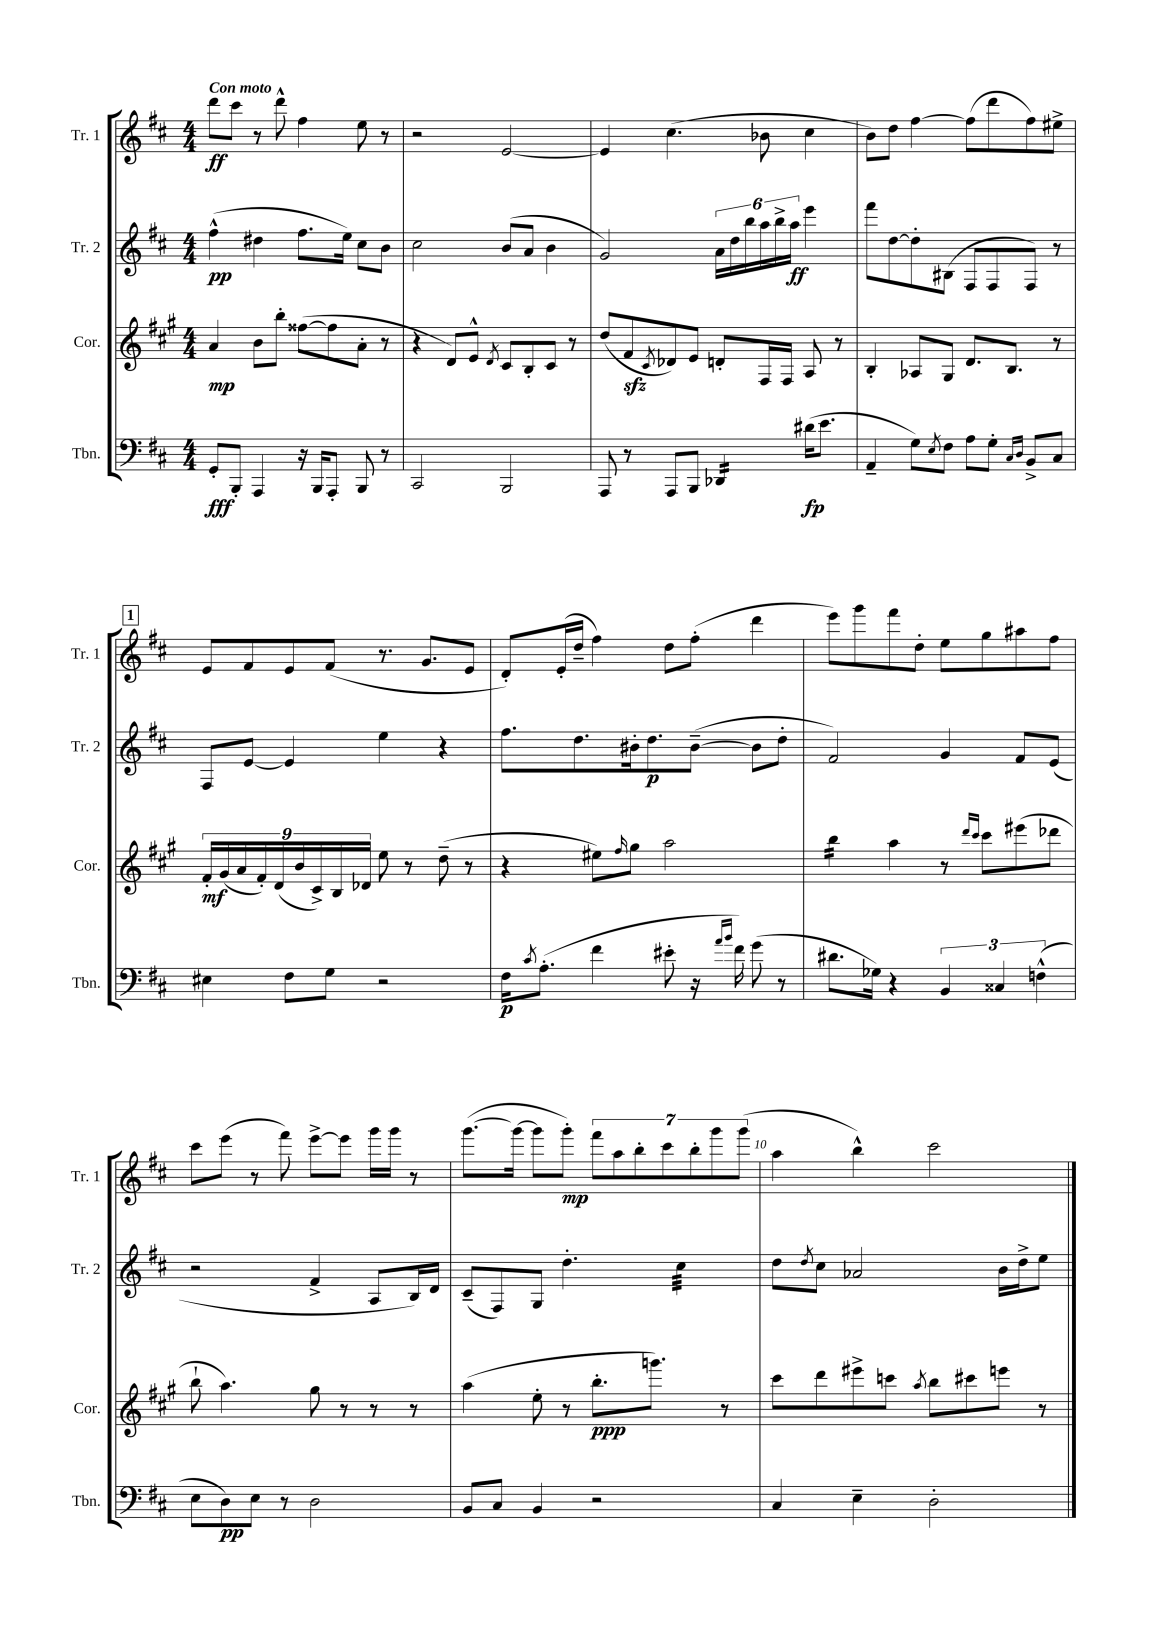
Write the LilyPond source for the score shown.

<<
\new StaffGroup <<
\new Staff = "s0" \with { instrumentName = "Tr. 1" shortInstrumentName = "Tr. 1" } {
    \clef treble \key d \major \numericTimeSignature \time 4/4 \tempo "Con moto"
    d'''8\ff cis'''8 r8 d'''8-^ fis''4 e''8 r8 |
    r2 e'2~ |
    e'4 cis''4.( bes'8 cis''4 |
    b'8) d''8 fis''4~ fis''8( d'''8 fis''8) eis''8-> |
    \mark \markup { \box "1" } e'8 fis'8 e'8 fis'8( r8. g'8. e'8 |
    d'8-.) e'16-.( d''16-- fis''4) d''8 fis''8-.( d'''4 |
    e'''8) g'''8 fis'''8 d''8-. e''8 g''8 ais''8 fis''8 |
    cis'''8 e'''8( r8 fis'''8) e'''8~-> e'''8 g'''16 g'''16 r8 |
    g'''8.~( g'''16~ g'''8 g'''8-.\mp) \tuplet 7/4 { fis'''8 a''8 b''8-. cis'''8 b''8-. g'''8 g'''8( } |
    a''4 b''4-^) cis'''2 \bar "|." |
}
\new Staff = "s1" \with { instrumentName = "Tr. 2" shortInstrumentName = "Tr. 2" } {
    \clef treble \key d \major \numericTimeSignature \time 4/4
    fis''4-^\pp( dis''4 fis''8. e''16) cis''8 b'8 |
    cis''2 b'8( a'8 b'4 |
    g'2) \tuplet 6/4 { a'16 d''16 b''16 a''16 b''16-> a''16\ff } e'''4 |
    fis'''8 d''8~ d''8-. bis8( fis8 fis8 fis8) r8 |
    \mark \markup { \box "1" } fis8 e'8~ e'4 e''4 r4 |
    fis''8. d''8. bis'16-. d''8.\p bis'8~--( bis'8 d''8-. |
    fis'2) g'4 fis'8 e'8( |
    r2 fis'4-> a8 b16) d'16 |
    cis'8--( fis8) g8 d''4.-. cis''4:32 |
    d''8 \acciaccatura { d''8 } cis''8 aes'2 b'16 d''16-> e''8 \bar "|." |
}
\new Staff = "s2" \with { instrumentName = "Cor." shortInstrumentName = "Cor." } {
    \clef treble \key a \major \numericTimeSignature \time 4/4
    a'4\mp b'8 b''8-. fisis''8~( fisis''8 a'8-. r8 |
    r4 d'8) e'8-^ \acciaccatura { d'8 } cis'8 b8-. cis'8 r8 |
    d''8( fis'8\sfz \acciaccatura { cis'8 } des'8) e'8 d'8-. fis16 fis16 a8 r8 |
    b4-. aes8 gis8 d'8. b8. r8 |
    \mark \markup { \box "1" } \tuplet 9/8 { fis'16-.\mf gis'16( a'16 fis'16-.) d'16( b'16 cis'16->) b16 des'16 } e''8 r8 d''8--( r8 |
    r4 eis''8) \grace { fis''16 } gis''8 a''2 |
    b''4:16 a''4 r8 \grace { d'''16 cis'''16 } cis'''8 eis'''8( des'''8 |
    b''8-! a''4.) gis''8 r8 r8 r8 |
    a''4( e''8-. r8 b''8.-.\ppp g'''8.) r8 |
    cis'''8 d'''8 eis'''8-> c'''8 \acciaccatura { a''8 } b''8 cis'''8 e'''8 r8 \bar "|." |
}
\new Staff = "s3" \with { instrumentName = "Tbn." shortInstrumentName = "Tbn." } {
    \clef bass \key d \major \numericTimeSignature \time 4/4
    g,8-.\fff b,,8-. a,,4 r16 b,,16 a,,8-. b,,8 r8 |
    cis,2 b,,2 |
    a,,8 r8 a,,8 b,,8 des,4:16 dis'16\fp( e'8. |
    a,4-- g8) \acciaccatura { e8 } fis8 a8 g8-. \grace { cis16 d16 } b,8-> cis8 |
    \mark \markup { \box "1" } eis4 fis8 g8 r2 |
    fis16\p \acciaccatura { cis'8 } a8.-.( fis'4 eis'8-. r16 \grace { a'16 b'16 } fis'16) g'8( r8 |
    dis'8. ges16) r4 \tuplet 3/2 { b,4 cisis4 f4-^( } |
    e8 d8\pp) e8 r8 d2 |
    b,8 cis8 b,4 r2 |
    cis4 e4-- d2-. \bar "|." |
}
>>
>>
\layout { \context { \Score \override BarNumber.break-visibility = ##(#f #t #t) barNumberVisibility = #(every-nth-bar-number-visible 5) } }
